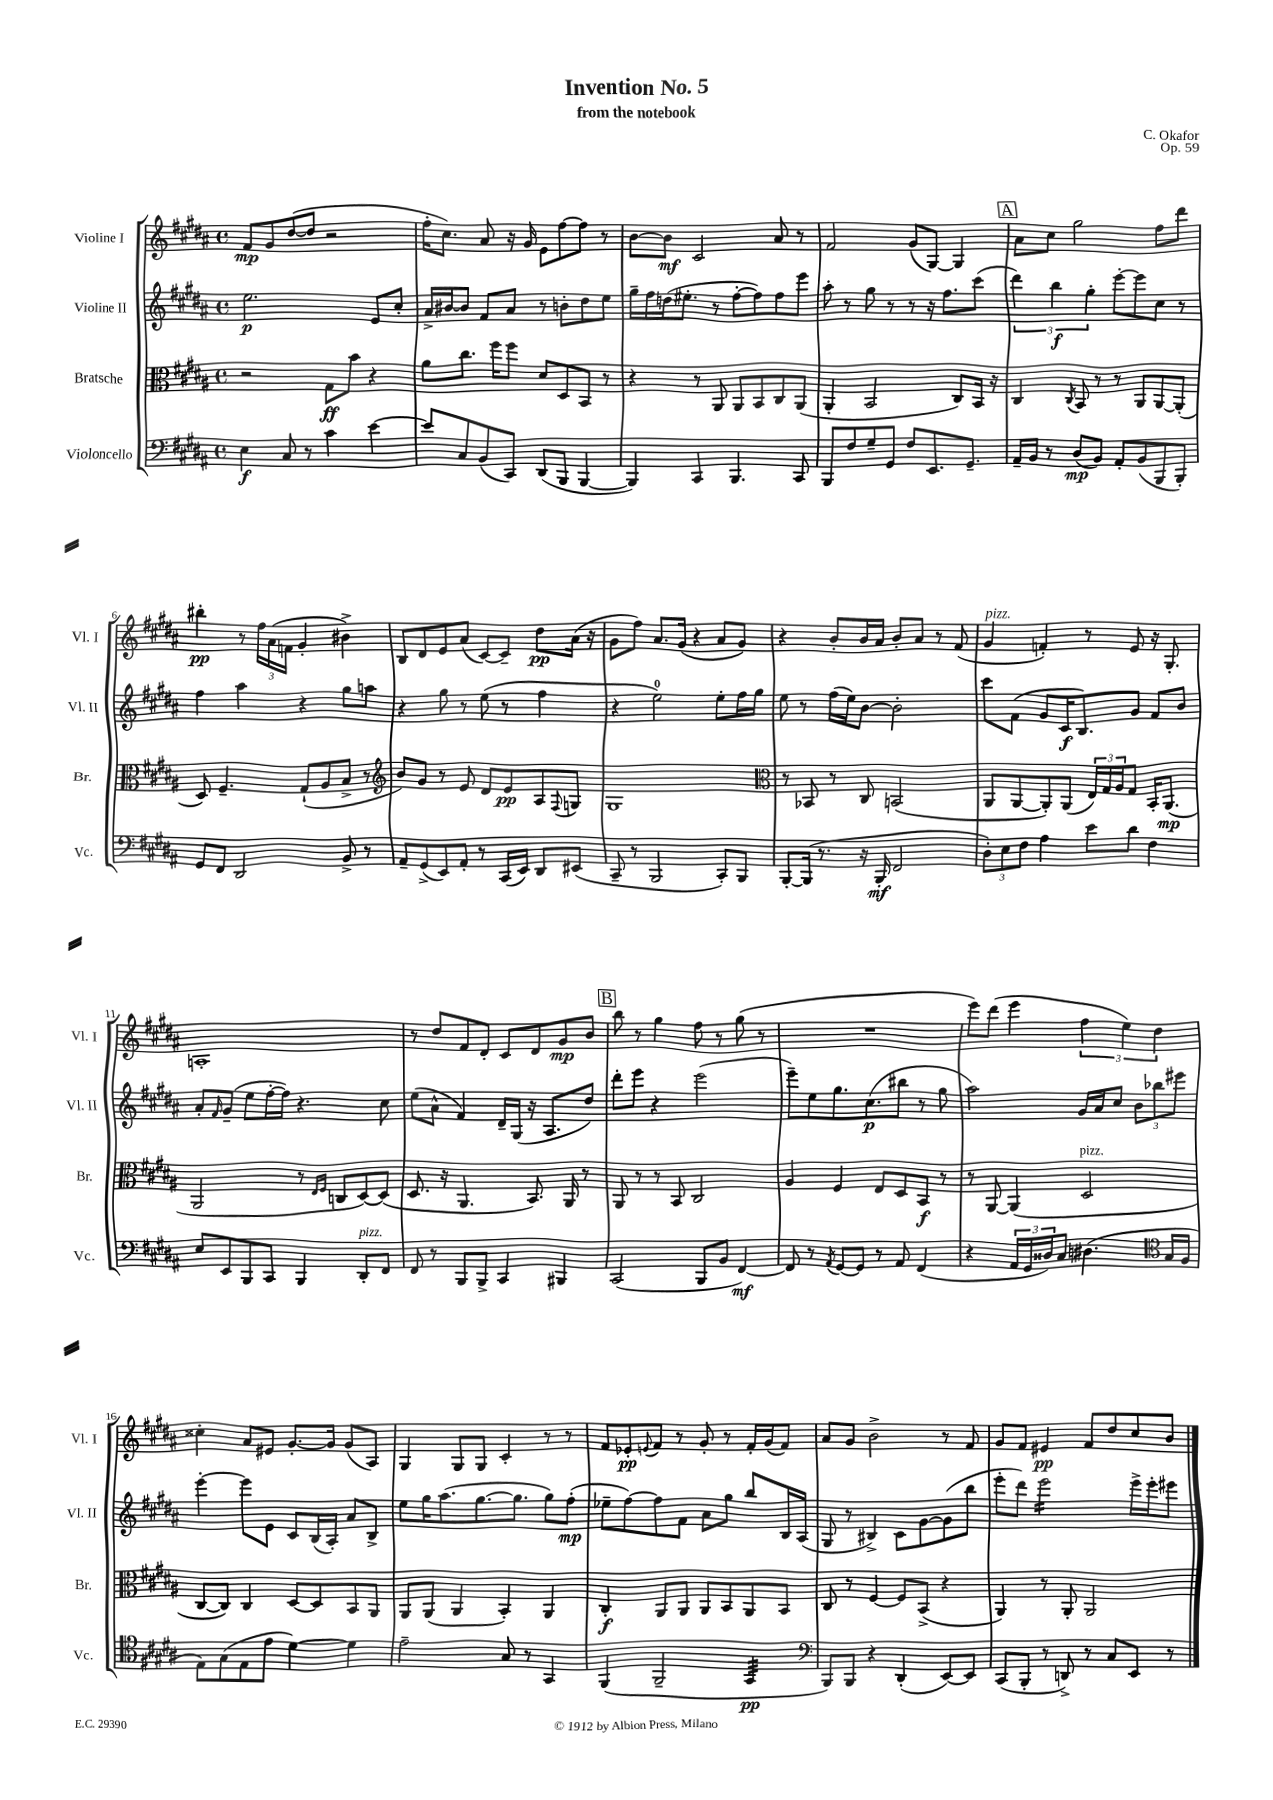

**kern	**kern	**kern	**kern
*staff4	*staff3	*staff2	*staff1
*clefF4	*clefC3	*clefG2	*clefG2
*k[f#c#g#d#a#]	*k[f#c#g#d#a#]	*k[f#c#g#d#a#]	*k[f#c#g#d#a#]
*M4/4	*M4/4	*M4/4	*M4/4
*met(c)	*met(c)	*met(c)	*met(c)
4E\	2r	2.ee\	8f#/L
.	.	.	8g#/
8C#/	.	.	([8dd#/
8r	.	.	8dd#/]J
4c#\	8G#\L	.	2r
.	8b\J	.	.
[4e\	4r	8e/L	.
.	.	8cc#'/J	.
=	=	=	=
8e/]L	8a#\L	16a#^/LL	16ff#'\LK
.	.	[16b#/J	8.cc#\J)
8C#/	8.cc#\J	8b#/]J	.
(8BB/	.	8f#/L	8a#/
.	16ff#\LK	.	.
8CC#/J)	8ff#\J	8a#/J	16r
.	.	.	16g#/
(8DD#/L	8d#/L	8r	8e\L
8BBB/J	8D#/	8b'\L	[8ff#\
[4BBB/	8BB/J	8dd#\	8ff#\]J
.	8r	8ee\J	8r
=	=	=	=
4BBB/])	4r	16gg#~\LL	[8b\L
.	.	16ff#\	.
.	.	(16dd\J	8b\]J
.	.	8.ee#'\J	.
4CC#/	8r	.	2c#/
.	8AA#/	8r	.
4.BBB/	8AA#/L	[8ff#'\L	.
.	8BB/	8ff#\])	.
.	8C#/	8ff#\	8a#/
8CC#/	(8AA#/J	8eee\J	8r
=	=	=	=
8BBB/L	4AA#'/	8aa#'\	2f#/
8F#/	.	8r	.
8G#~/	2BB/	8gg#\	.
8GG#/J	.	8r	.
8F#/L	.	8r	(8g#/L
8.EE/	.	16r	[8G#/J)
.	.	8.ff#\L	.
.	8C#/L)	.	4G#/]
8.GG#~/J	.	.	.
.	16BB/Jk	(8ccc#\J	.
.	16r	.	.
=	=	=	=
16AA#~/LL	4C#/	6ddd#\)	8a#\L
16BB/JJ	.	.	.
8r	.	.	8cc#\J
.	.	6bb\	.
.	8qC#/	.	.
(8D#/L	8BB/	.	2gg#\
.	.	6gg#'\	.
8BB/J)	8r	.	.
8AA#'/L	8r	[8eee'\L	.
(8BB/	8AA#/L	8eee\]	.
8BBB/	[8AA#/	8cc#\J	8ff#\L
8BBB'/J)	(8AA#'/]J	8r	8ddd#\J
=	=	=	=
8GG#/L	8D#/)	4ff#\	4bb#'\
8FF#/J	4.F#~/	.	.
2DD#/	.	4aa#\	8r
.	.	.	24ff#\LL
.	.	.	(24a#\
.	.	.	24f\JJ
.	(8G#`/L	4r	4g#'/
.	8A#/	.	.
8BB^/	8B^/J	8gg#\L	4b#^\)
8r	8r	8aa\J	.
=	=	=	=
*	*clefG2	*	*
8AA#~/L	8b/L)	4r	8B/L
(8GG#^/	8g#/J	.	8d#/
8EE/)	8r	8gg#\	8e/
8AA#'/J	8e/	8r	(8a#/J
8r	8d#/L	(8ee\	[8c#/L)
(16CC#/LL	8e/	8r	8c#~/]J
16EE/JJ)	.	.	.
8DD#/L	8A#/	4ff#\	8dd#\L
.	8qqF#/	.	.
(8EE#/J	8G/J	.	(16a#\Jk
.	.	.	16r
=	=	=	=
8CC#~/	1G#	4r	8g#\L
8r	.	.	8ff#\J)
2BBB/	.	2ee\)	8.a#/L
.	.	.	(16g#/Jk
.	.	.	4r
8CC#'/L)	.	8ee'\L	8a#/L
8BBB/J	.	16ff#\L	8g#/J)
.	.	16gg#\JJ	.
=	=	=	=
*	*clefC3	*	*
[8BBB'/L	8r	8ee\	4r
(16BBB/]Jk	8BB-/	8r	.
8.r	.	.	.
.	8r	(16ff#\LL	8b'/L
.	.	16ee\J)	.
16r	8C#/	[8b\J	16b/L
16BBB'/	.	.	16a#/JJ
2FF#/	(2BB/	2b'\]	8b'/L
.	.	.	8a#/J
.	.	.	8r
.	.	.	(8f#/
=	=	=	=
12D#'\L)	8AA#/L	8ccc#\L	4g#/
12E\	.	.	.
.	[8AA#/	(8f#\J	.
12F#\J	.	.	.
4A#\	8AA#'/])	8g#/L	4f'/)
.	(8AA#/J	16c#/K	.
.	.	8.B/)	.
8e\L	24E/LL)	.	8r
.	24G#/	.	.
.	24A#/J	.	.
8d#\J	8G#/J	8g#/J	8e/
4F#\	16BB'/LK	8f#/L	16r
.	(8.AA#/J	.	8.G#'/
.	.	8b/J	.
=	=	=	=
8E/L	2AA#/	8a#'/L	1A'
.	.	16qqf#/	.
8EE/	.	(8g#~/J	.
8BBB/	.	8ee\L	.
8CC#/J	.	[16ff#'\L	.
.	.	16ff#\]JJ)	.
4BBB/	8r	4.r	.
.	16qqE/LL	.	.
.	16qqF#/JJ	.	.
.	8C/L	.	.
8DD#'/L	[8D#/)	.	.
8FF#/J	(8D#/]J	8cc#\	.
=	=	=	=
8FF#/	8.D#/	(8ee\L	8r
8r	.	8a#^^\J	8dd#/L
.	16r	.	.
8BBB/L	4.AA#/	4f#/)	8f#/
8BBB^/J	.	.	8d#'/J
4CC#/	.	16d#~/LL	8c#/L
.	.	(16G#/JJ	.
.	8.BB/)	16r	8d#/
.	.	8.A#/L	.
4BBB#/	.	.	8g#/
.	16AA#/	.	.
.	8r	8dd#/J)	8b/J
=	=	=	=
(2CC#/	8AA#/	8ddd#'\L	8bb\
.	8r	8eee\J	8r
.	8r	4r	4gg#\
.	8BB/	.	.
8BBB/L	2C#/	(2eee\	8ff#\
8BB/J	.	.	8r
[4FF#/)	.	.	(8gg#\
.	.	.	8r
=	=	=	=
8FF#/]	4A#/	8eee~\L)	1r
8r	.	8ee\	.
8qAA#/	.	.	.
[8GG#/L	4F#/	8.gg#\	.
8GG#/]J	.	.	.
.	.	(8.cc#\	.
8r	8E/L	.	.
8AA#/	8D#/	8bb#\J	.
(4FF#/	8BB/J	8r	.
.	8r	8gg#\	.
=	=	=	=
4r	8r	2aa#\)	8eee\L)
.	[8AA#/	.	(8ddd#\J
24AA#/LL	(4AA#/]	.	4eee\
24GG#/	.	.	.
24D##/J)	.	.	.
8C#/J	.	.	.
(4.D#\	2D#/	16g#/LL	6ff#\
.	.	16a#/J	.
.	.	8cc#/J	.
.	.	.	6ee\)
.	.	12b\L	.
.	.	12bb-\	6dd#\
*clefC4	*	*	*
16G#/LL	.	.	.
.	.	12eee#\J	.
16F#/JJ	.	.	.
=	=	=	=
8E\L)	[8C#/L	[4eee'\	4cc##'\
(8G#\	8C#/]J)	.	.
8E\	4C#/	8eee\]L	8a#/L
8e\J	.	8e\J	8e#/J
[4d#\)	[8D#/L	8c#/L	[8.g#'/L
.	8D#/]	(16B/L	.
.	.	16A#'/JJ)	16g#/]Jk
4d#\]	8BB/	8a#/L	(8g#/L
.	8AA#/J	8B^/J	8A#/J)
=	=	=	=
2e~\	8AA#/L	8ee\L	4G#/
.	(8AA#/J	16gg#\K	.
.	.	(8.aa#\	.
.	4AA#/	.	8G#/L
.	.	[8.gg#\	8G#/J
8G#/	4BB'/)	.	4c#'/
.	.	8.gg#\]J	.
8r	.	.	.
4GG#/	4AA#/	8gg#\L)	8r
.	.	(8ff#'\J	8r
=	=	=	=
(4FF#/	4C#'/	8ee-~\L	8f#/L
.	.	[8ff#\)	8e-'/
.	.	.	8qqe/
2FF#~/	8AA#/L	8ff#\]	8f#/J
.	8AA#/J	8f#\J	8r
.	8AA#/L	8a#\L	8g#'/
.	8BB/	8gg#\J	8r
4GG#/	8AA#/	8bb/L	16f#'/LL
.	.	.	(16g#/J
.	8BB/J	16B/L	8f#/J)
.	.	(16A#/JJ	.
=	=	=	=
*clefF4	*	*	*
8BBB/L)	8C#/	8G#/	8a#/L
8BBB/J	8r	8r	8g#/J
4r	[4F#/	4B#^/)	2b^\
(4DD#'/	8F#/]L	8c#\L	.
.	(8BB^/J	[8g#\	.
[8EE/L)	4r	(8g#\]	8r
8EE/]J	.	8bb\J	8f#/
=	=	=	=
(8CC#/L	4AA#/)	8eee'\L	8g#/L
8BBB'/J	.	8ddd#\J)	8f#/J
8r	8r	2eee\	4e#/
8DD^/)	8AA#'/	.	.
8r	2AA#/	.	8f#/L
8C#/L	.	.	8dd#/
8EE/J	.	16eee^\LL	8cc#/
.	.	16eee'\J	.
8r	.	8eee#\J	8b/J
==	==	==	==
*-	*-	*-	*-
